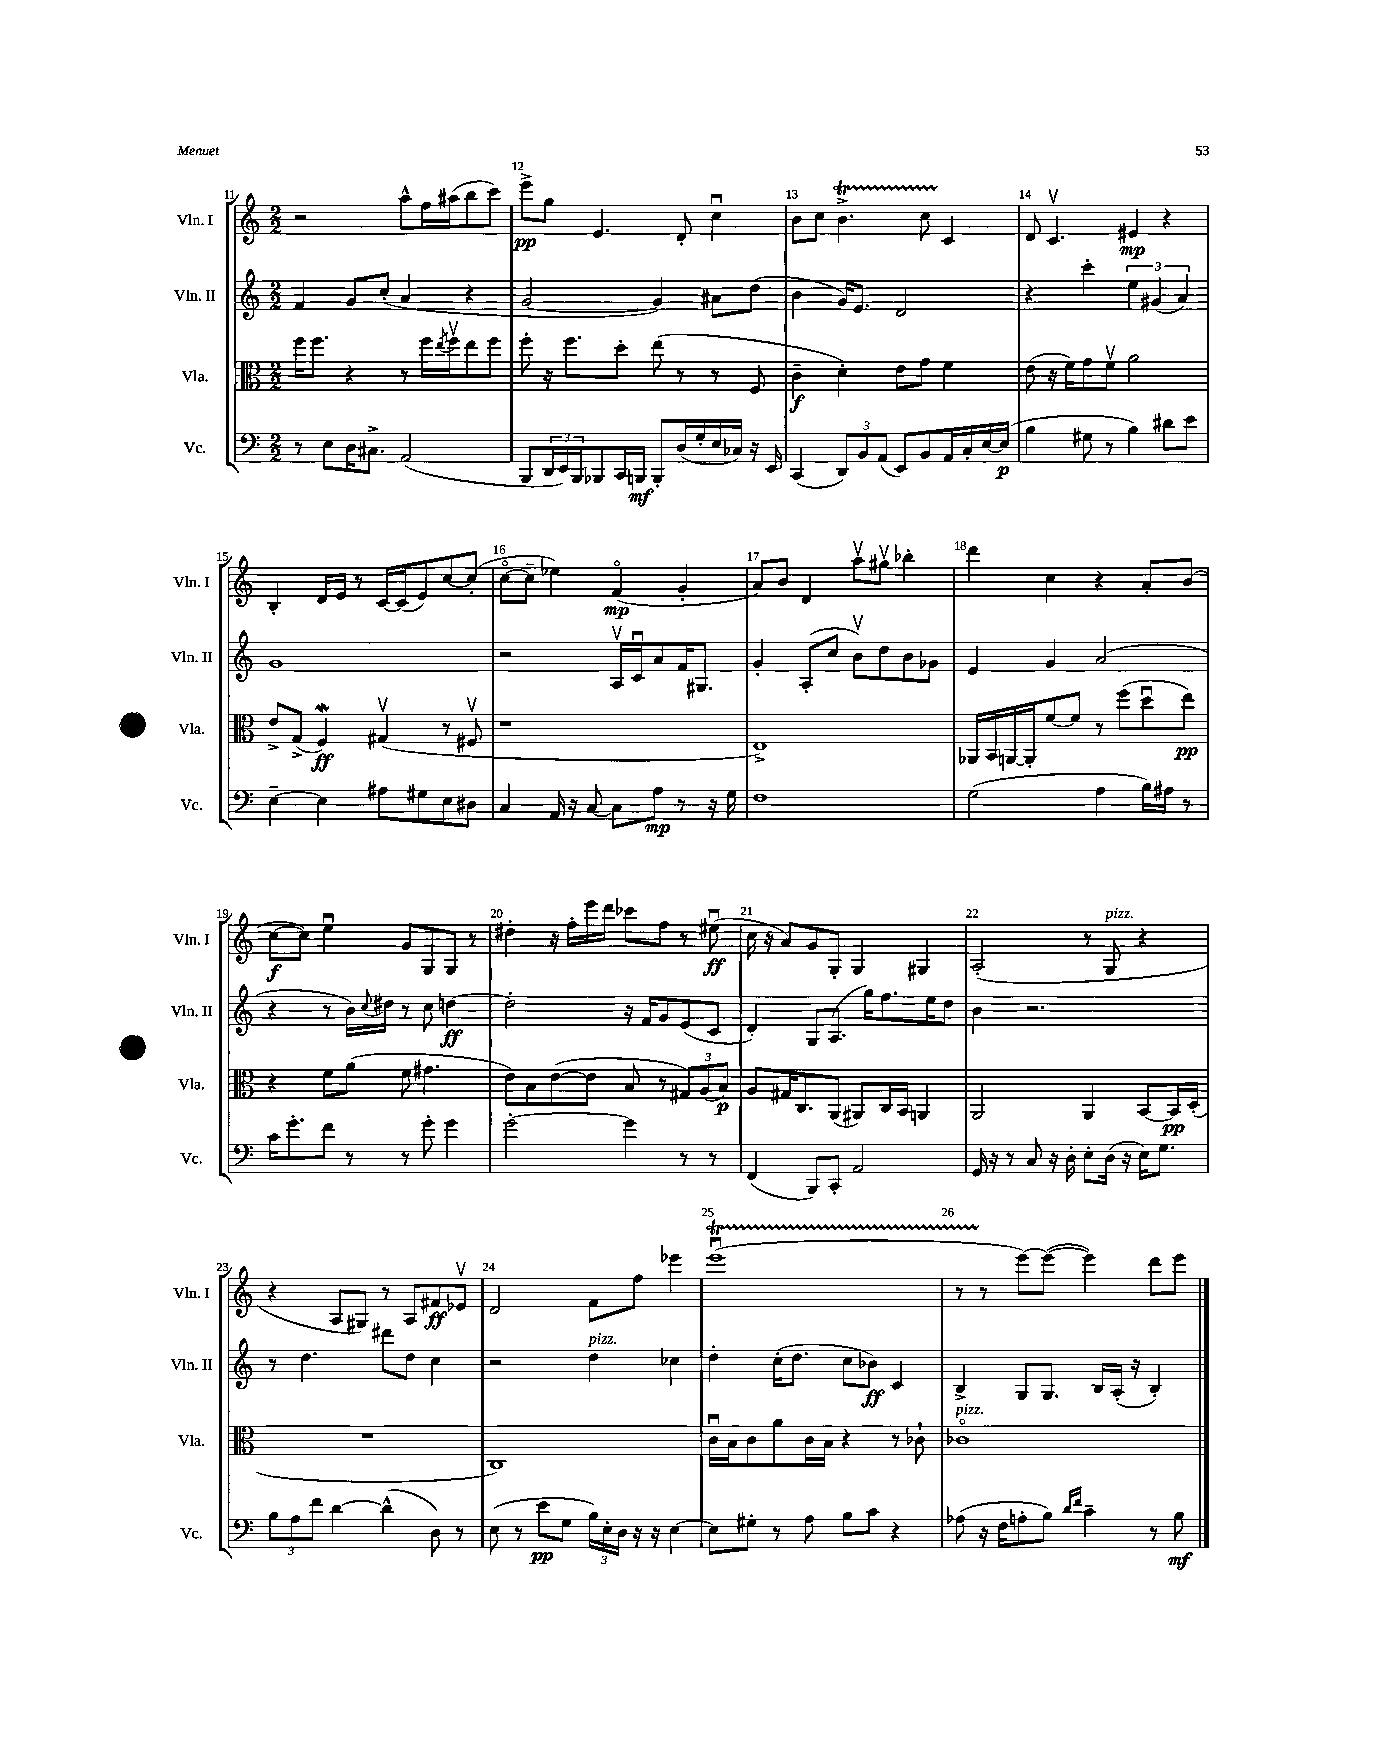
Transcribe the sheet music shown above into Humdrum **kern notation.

**kern	**dynam	**kern	**dynam	**kern	**dynam	**kern	**dynam
*part4	*part4	*part3	*part3	*part2	*part2	*part1	*part1
*staff4	*staff4	*staff3	*staff3	*staff2	*staff2	*staff1	*staff1
*I"Vc.	*	*I"Vla.	*	*I"Vln. II	*	*I"Vln. I	*
*I'Vc.	*	*I'Vla.	*	*I'Vln. II	*	*I'Vln. I	*
*clefF4	*	*clefC3	*	*clefG2	*	*clefG2	*
*k[]	*	*k[]	*	*k[]	*	*k[]	*
*M2/2	*	*M2/2	*	*M2/2	*	*M2/2	*
=11	=11	=11	=11	=11	=11	=11	=11
8r	.	16ff\KL	.	4f/	.	2r	.
.	.	8.ff\J	.	.	.	.	.
8E\L	.	.	.	.	.	.	.
16D\K	.	4r	.	8g/L	.	.	.
8.C#X^\J	.	.	.	.	.	.	.
.	.	.	.	(8cc'/J	.	.	.
(2AA/	.	8r	.	4a/	.	8aa^^\L	.
.	.	16ff\LL	.	.	.	16ff\L	.
.	.	8qee/	.	.	.	.	.
.	.	16ffv\J	.	.	.	(16aa#X\J	.
.	.	8ee\	.	4r	.	8bb\	.
.	.	8ff\J	.	.	.	8ccc\J)	.
=12	=12	=12	=12	=12	=12	=12	=12
8BBB/L	.	8ff'\	.	[2g/	.	8eee^\L	pp
24DD/L	.	16r	.	.	.	8gg\J	.
24EE/)	.	.	.	.	.	.	.
.	.	8.ff\L	.	.	.	.	.
24BBB/J	.	.	.	.	.	.	.
8BBB-X/	.	.	.	.	.	4.e/	.
16CC/L	.	8dd'\J	.	.	.	.	.
16BBBn/JJ	mf	.	.	.	.	.	.
8BBB'/L	.	(8ee\	.	4g/])	.	.	.
(16D/L	.	8r	.	.	.	8d'/	.
16G'/	.	.	.	.	.	.	.
16E/	.	8r	.	8a#X\L	.	4ccu\	.
16C-X/JJ)	.	.	.	.	.	.	.
16r	.	8F/	.	(8dd\J	.	.	.
16EE/	.	.	.	.	.	.	.
=13	=13	=13	=13	=13	=13	=13	=13
(4CC/	.	4c~\	f	4b\	.	8b\L	.
.	.	.	.	.	.	8cc\J	.
12DD/L)	.	4d'\)	.	16g/KL)	.	4.bt^\	.
.	.	.	.	8.e/J	.	.	.
12BB/	.	.	.	.	.	.	.
(12AA/J	.	.	.	.	.	.	.
8EE/L)	.	8e\L	.	2d/	.	.	.
8BB/	.	8g\J	.	.	.	8ccTTT\	.
16AA/L	.	4f\	.	.	.	4c/	.
16C'/	.	.	.	.	.	.	.
[16E/	.	.	.	.	.	.	.
(16E/JJ]	p	.	.	.	.	.	.
=14	=14	=14	=14	=14	=14	=14	=14
4B\	.	(8e\	.	4r	.	8d/	.
.	.	16r	.	.	.	4.cv/	.
.	.	16f\KL)	.	.	.	.	.
8G#X\	.	8g\	.	4ccc'\	.	.	.
8r	.	8fv\J	.	.	.	.	.
4B\)	.	2a\	.	6ee\	.	4e#X/	mp
.	.	.	.	(6g#X/	.	.	.
8d#X\L	.	.	.	.	.	4r	.
.	.	.	.	6a/)	.	.	.
8e\J	.	.	.	.	.	.	.
!!LO:LB:g=z
=15	=15	=15	=15	=15	=15	=15	=15
[4E~\	.	8e^/L	.	1g	.	4B'/	.
.	.	(8G^/J	.	.	.	.	.
4E\]	.	4Fw/)	ff	.	.	16d/LL	.
.	.	.	.	.	.	16e/JJ	.
.	.	.	.	.	.	8r	.
8A#X\L	.	(4G#Xv/	.	.	.	[16c/LL	.
.	.	.	.	.	.	(16c/J]	.
8G#X\	.	.	.	.	.	8e/)	.
8E\	.	8r	.	.	.	[8cc/	.
8D#X\J	.	8F#Xv/	.	.	.	(8cc'/J]	.
=16	=16	=16	=16	=16	=16	=16	=16
4C/	.	1r	.	2r	.	[8cc\L	.
.	.	.	.	.	.	8cc~\J]	.
16AA/	.	.	.	.	.	4ee-X\)	.
16r	.	.	.	.	.	.	.
[8C/	.	.	.	.	.	.	.
8C\L]	.	.	.	16Av/LL	.	(4f/	mp
.	.	.	.	16cu/J	.	.	.
8A\J	mp	.	.	8a/	.	.	.
8r	.	.	.	16f/K	.	4g'/	.
.	.	.	.	8.G#X/J	.	.	.
16r	.	.	.	.	.	.	.
16G\	.	.	.	.	.	.	.
=17	=17	=17	=17	=17	=17	=17	=17
1F	.	1E^)	.	4g'/	.	8a/L)	.
.	.	.	.	.	.	8b/J	.
.	.	.	.	(8A'/L	.	4d/	.
.	.	.	.	8cc/J	.	.	.
.	.	.	.	8bv\L)	.	8aav\L	.
.	.	.	.	8dd\	.	8gg#Xv\J	.
.	.	.	.	8b\	.	4bb-X'\	.
.	.	.	.	8g-X\J	.	.	.
=18	=18	=18	=18	=18	=18	=18	=18
(2G\	.	16AA-X/LL	.	4e/	.	4ddd\	.
.	.	16BB/	.	.	.	.	.
.	.	[16AAn/	.	.	.	.	.
.	.	16AA'/J]	.	.	.	.	.
.	.	[8f/	.	4g/	.	4cc\	.
.	.	8f/J]	.	.	.	.	.
4A\	.	8r	.	(2a/	.	4r	.
.	.	(8ff\L	.	.	.	.	.
16B\LL)	.	8ddu\	.	.	.	8a'/L	.
16A#X\JJ	.	.	.	.	.	.	.
8r	.	8ee\J)	pp	.	.	(8b/J	.
!!LO:LB:g=z
=19	=19	=19	=19	=19	=19	=19	=19
16c\KL	.	4r	.	4r	.	[8cc\L	f
8.g'\	.	.	.	.	.	.	.
.	.	.	.	.	.	8cc\J])	.
8f\J	.	8f\L	.	8r	.	4eeu\	.
8r	.	(8a\J	.	16b\LL)	.	.	.
.	.	.	.	8qqcc/	.	.	.
.	.	.	.	16dd#X\JJ	.	.	.
8r	.	8f\	.	8r	.	8g/L	.
8g'\	.	4.g#X\	.	8cc\	.	8G/	.
4g\	.	.	.	[4ddn\	ff	8G/J	.
.	.	.	.	.	.	8r	.
=20	=20	=20	=20	=20	=20	=20	=20
[2g'\	.	8e\L)	.	2dd'\]	.	4dd#X'\	.
.	.	8B\	.	.	.	.	.
.	.	([8e\	.	.	.	16r	.
.	.	.	.	.	.	16ff'\LL	.
.	.	8e\J]	.	.	.	16eee\	.
.	.	.	.	.	.	16ddd\JJ	.
4g\]	.	8B/	.	16r	.	8ccc-X\L	.
.	.	.	.	16f/KL	.	.	.
.	.	8r	.	8g/	.	8ff\J	.
8r	.	12G#X/L)	.	(8e/	.	8r	.
.	.	(12A/	.	.	.	.	.
8r	.	.	.	8c/J	.	(8ee#Xu\	ff
.	.	12B/J)	p	.	.	.	.
=21	=21	=21	=21	=21	=21	=21	=21
(4FF/	.	8A/L	.	4d'/)	.	16cc\	.
.	.	.	.	.	.	16r	.
.	.	16G#X/K	.	.	.	8a/L)	.
.	.	8.C/	.	.	.	.	.
8BBB/L)	.	.	.	8G/L	.	8g/	.
8CC'/J	.	(8AA/J	.	(8.A/J	.	8G'/J	.
2AA/	.	8AA#X/L)	.	.	.	4G/	.
.	.	.	.	16gg\KL)	.	.	.
.	.	16C/L	.	8.ff\	.	.	.
.	.	16BB/JJ	.	.	.	.	.
.	.	4AAn/	.	.	.	4G#X/	.
.	.	.	.	16ee\K	.	.	.
.	.	.	.	8dd\J	.	.	.
=22	=22	=22	=22	=22	=22	=22	=22
16GG/	.	2AA/	.	4b\	.	(2A'/	.
16r	.	.	.	.	.	.	.
8r	.	.	.	.	.	.	.
8C/	.	.	.	2.r	.	.	.
16r	.	.	.	.	.	.	.
16D'\	.	.	.	.	.	.	.
8E'\L	.	4AA/	.	.	.	8r	.
!	!	!	!	!	!	!LO:TX:a:i:t=pizz.	!
(16D\Jk	.	.	.	.	.	8G/	.
16r	.	.	.	.	.	.	.
16E\KL)	.	[8BB/L	.	.	.	4r	.
8.G\J	.	.	.	.	.	.	.
.	.	16BB/L]	pp	.	.	.	.
.	.	(16D'/JJ	.	.	.	.	.
!!LO:LB:g=z
=23	=23	=23	=23	=23	=23	=23	=23
12B\L	.	1r	.	8r	.	4r	.
12A\	.	.	.	.	.	.	.
.	.	.	.	4.dd\	.	.	.
12f\J	.	.	.	.	.	.	.
[4d\	.	.	.	.	.	8A/L	.
.	.	.	.	.	.	8G#X/J)	.
(4d^^\]	.	.	.	8ddd#X\L	.	8r	.
.	.	.	.	8dd\J	.	8A/L	.
8D\)	.	.	.	4cc\	.	8f#X/	ff
8r	.	.	.	.	.	8e-Xv/J	.
=24	=24	=24	=24	=24	=24	=24	=24
(8E\	.	1C)	.	2r	.	2d/	.
8r	.	.	.	.	.	.	.
8e\L	pp	.	.	.	.	.	.
8G\J	.	.	.	.	.	.	.
!	!	!	!	!LO:TX:a:i:t=pizz.	!	!	!
24B\LL)	.	.	.	4dd\	.	8f\L	.
24E'\	.	.	.	.	.	.	.
24D\JJ	.	.	.	.	.	.	.
16r	.	.	.	.	.	8ff\J	.
16r	.	.	.	.	.	.	.
[4E\	.	.	.	4cc-X\	.	4eee-X\	.
=25	=25	=25	=25	=25	=25	=25	=25
8E\L]	.	16cu\LL	.	4dd'\	.	(1eeetu	.
.	.	16B\J	.	.	.	.	.
8G#X'\J	.	8c\	.	.	.	.	.
8r	.	8a\	.	(16cc'\KL	.	.	.
.	.	.	.	8.dd\J	.	.	.
8A\	.	16c\L	.	.	.	.	.
.	.	16B\JJ	.	.	.	.	.
8B\L	.	4r	.	8cc\L	.	.	.
8c\J	.	.	.	8b-X\J)	ff	.	.
4r	.	8r	.	4c/	.	.	.
.	.	8c-X`\	.	.	.	.	.
=26	=26	=26	=26	=26	=26	=26	=26
!	!	!LO:TX:a:i:t=pizz.	!	!	!	!	!
(8A-X\	.	1c-X	.	4B^/	.	8r	.
16r	.	.	.	.	.	8r	.
16F\KL	.	.	.	.	.	.	.
8An'\	.	.	.	8G/L	.	[8eee\L)	.
8B\J)	.	.	.	8.G/J	.	(8eee\J_	.
16qqd/LL	.	.	.	.	.	.	.
16qqf/JJ	.	.	.	.	.	.	.
4c~\	.	.	.	.	.	4eee\])	.
.	.	.	.	16B/LL	.	.	.
.	.	.	.	(16A'/JJ	.	.	.
.	.	.	.	16r	.	.	.
8r	.	.	.	4B'/)	.	8ddd\L	.
8B\	mf	.	.	.	.	8eee\J	.
==	==	==	==	==	==	==	==
*-	*-	*-	*-	*-	*-	*-	*-
